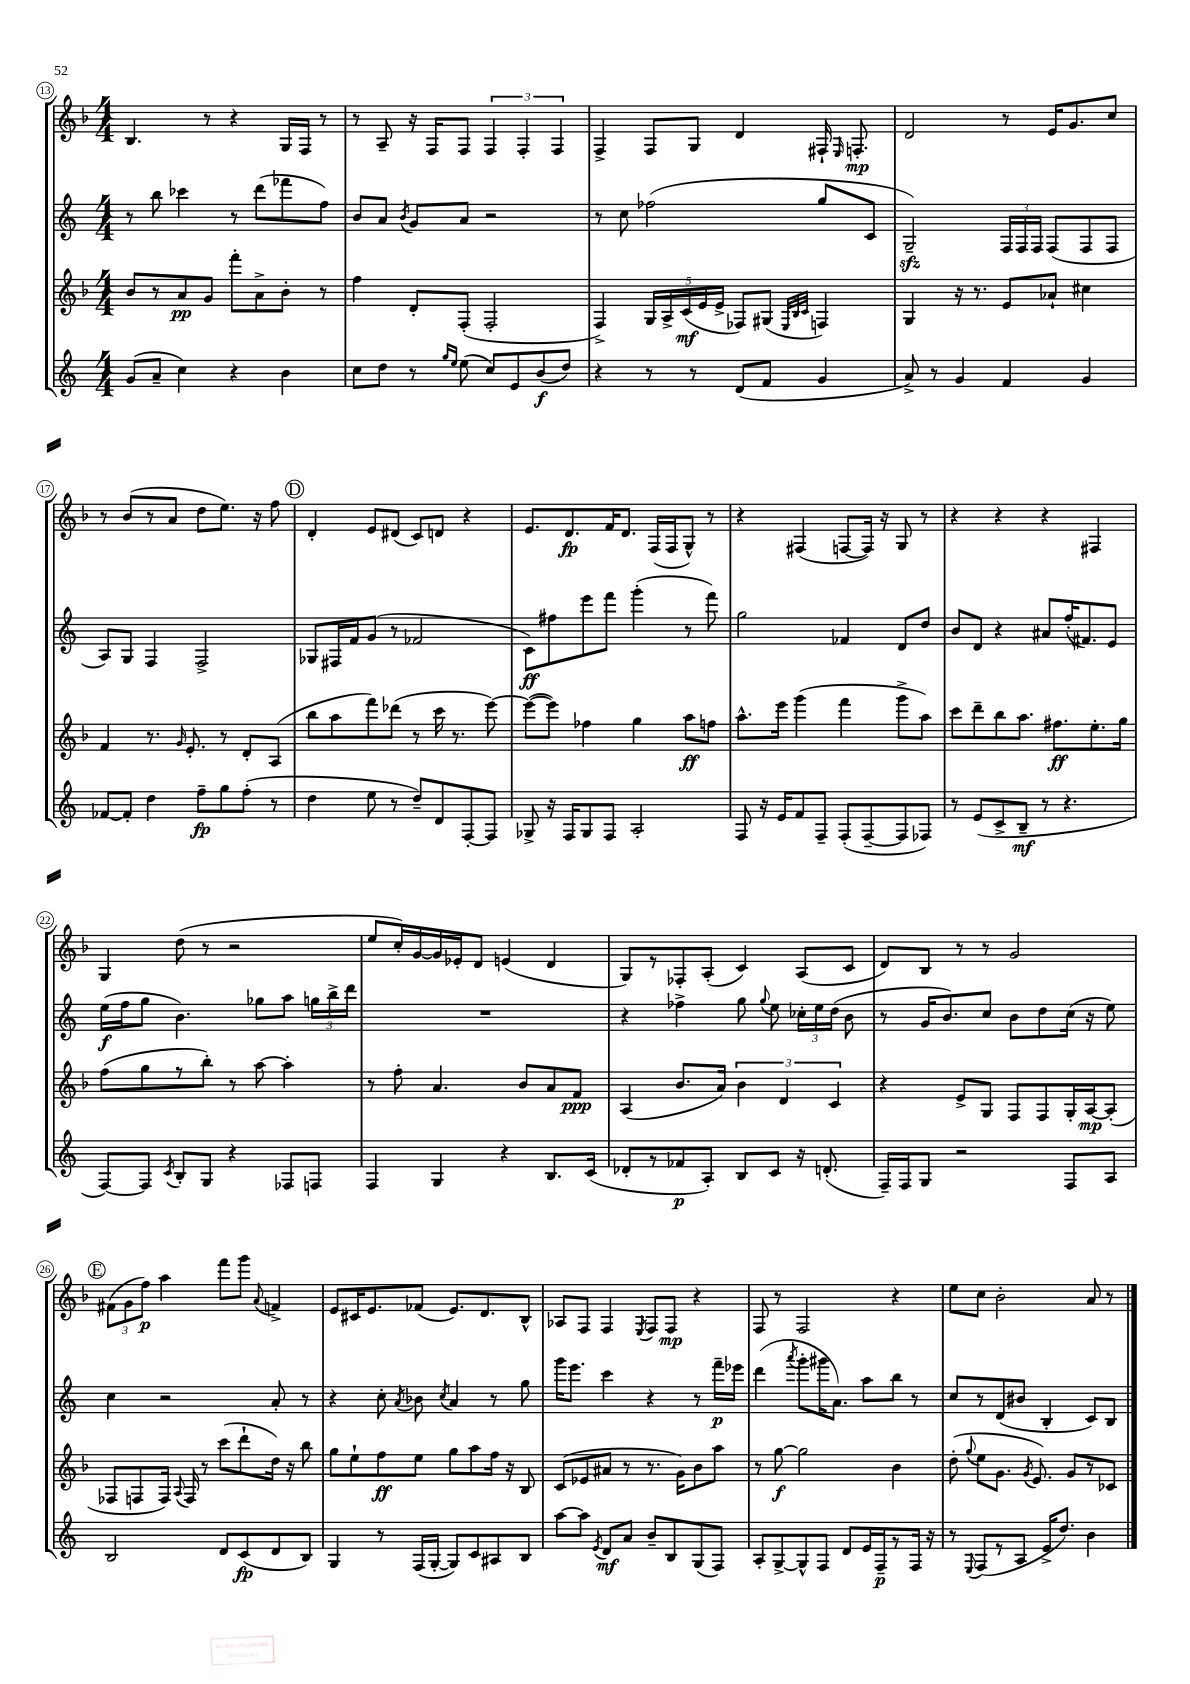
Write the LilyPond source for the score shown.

<<
\new StaffGroup <<
\new Staff = "s0" {
    \clef treble \key f \major \numericTimeSignature \time 4/4
    \autoBeamOff bes4. r8 r4 g16[ f16] r8 |
    r8 a8-- r16 f16[ f8] \tuplet 3/2 { f4 f4-. f4 } |
    f4-> f8[ g8] d'4 fis16-! \grace { e16 } f8.-.\mp |
    d'2 r8 e'16[ g'8. c''8] |
    r8 bes'8[( r8 a'8] d''8[ e''8.]) r16 f''8 |
    \mark \markup { \circle "D" } d'4-. e'8[ dis'8]( c'8[) d'8] r4 |
    e'8.[ d'8.\fp f'16 d'8.] f16[( f16 g8]-^) r8 |
    r4 fis4( f8[~ f16]) r16 g8 r8 |
    r4 r4 r4 fis4 |
    g4 d''8( r8 r2 |
    e''8[ c''16-.) g'16~ g'16 ees'16-. d'8] e'4( d'4 |
    g8[) r8 fes8-. a8]-.( c'4) a8[( c'8] |
    d'8[) bes8] r8 r8 g'2 |
    \mark \markup { \circle "E" } \tuplet 3/2 { fis'8[( g'8 f''8]\p) } a''4 f'''8[ g'''8] \appoggiatura { a'8 } f'4-> |
    e'8[ cis'16 e'8. fes'8]( e'8.[) d'8. bes8]-^ |
    aes8[ f8] f4 \acciaccatura { e8 } f8[ f8]\mp r4 |
    f8 r8 f2 r4 |
    e''8[ c''8] bes'2-. a'8 r8 \bar "|." |
}
\new Staff = "s1" {
    \clef treble \key c \major \numericTimeSignature \time 4/4
    \autoBeamOff r8 b''8 ces'''4 r8 d'''8[( fes'''8 f''8]) |
    b'8[ a'8] \acciaccatura { b'8 } g'8[ a'8] r2 |
    r8 c''8 fes''2( g''8[ c'8] |
    g2--\sfz) \tuplet 3/2 { f16[ f16 f16] } f8[( f8 f8] |
    a8[) g8] f4 f2-> |
    \mark \markup { \circle "D" } ges8[ fis16 f'16 g'8]( r8 fes'2 |
    c'8[\ff) fis''8 e'''8 f'''8] g'''4-.( r8 f'''8) |
    g''2 fes'4 d'8[ d''8] |
    b'8[ d'8] r4 ais'8[ f''16-.( fis'8.) e'8] |
    e''16[\f( f''16 g''8] b'4.) ges''8[ a''8] \tuplet 3/2 { g''16[ b''16-> d'''16] } |
    R1 |
    r4 fes''4-> g''8 \appoggiatura { g''8 } e''8 \tuplet 3/2 { ces''16[-. e''16 d''16]( } b'8 |
    r8 g'16[ b'8.) c''8] b'8[ d''8 c''16]( r16 e''8) |
    \mark \markup { \circle "E" } c''4 r2 a'8-. r8 |
    r4 c''8-. \acciaccatura { a'8 } bes'8 \acciaccatura { c''8 } a'4 r8 g''8 |
    g'''16[ e'''8.] c'''4 r4 r8 f'''16[--\p ees'''16] |
    d'''4( \acciaccatura { a'''8 } g'''8[-. gis'''16 a'8.]) a''8[ b''8] r8 |
    c''8[ r8 d'8( bis'8] b4-. c'8[) b8] \bar "|." |
}
\new Staff = "s2" {
    \clef treble \key f \major \numericTimeSignature \time 4/4
    \autoBeamOff bes'8[ r8 a'8\pp g'8] f'''8[-. a'8-> bes'8]-. r8 |
    f''4 d'8[-. f8]-.( f2-. |
    f4->) \tuplet 5/4 { g16[ a16-> c'16\mf( e'16 e'16]-> } fes8[) gis8]( \grace { e32[ bes32 c'32] } f4) |
    g4 r16 r8. e'8[ aes'8]-! cis''4 |
    f'4 r8. \grace { g'16 } e'8.-. r8 d'8[-. a8]( |
    \mark \markup { \circle "D" } bes''8[ a''8 f'''8) des'''8]( r8 c'''16 r8. e'''8~) |
    e'''8[~( e'''8]) fes''4 g''4 a''8[\ff f''8] |
    a''8.[-^ e'''16] g'''4( f'''4 g'''8[-> a''8]) |
    c'''8[ d'''8-- bes''8 a''8.] fis''8.[\ff e''8.-. g''16] |
    f''8[( g''8 r8 bes''8]-.) r8 a''8~ a''4-. |
    r8 f''8-. a'4. bes'8[ a'8 f'8]\ppp |
    a4( bes'8.[ a'16]) \tuplet 3/2 { bes'4 d'4 c'4 } |
    r4 e'8[-> g8] f8[ f8 g16-. a16~\mp a8]-.( |
    \mark \markup { \circle "E" } fes8[ f8 f16]) \appoggiatura { a8 } f16 r8 c'''8[( d'''8-! d''16]) r16 bes''8 |
    g''8[ e''8-! f''8\ff e''8] g''8[ a''8 f''16] r16 bes8 |
    c'8[( ees'8 ais'8] r8 r8. g'16[) bes'8 a''8] |
    r8 g''8~\f g''2 bes'4 |
    d''8-.( \appoggiatura { g''8 } e''8[ g'8.] \acciaccatura { g'8 } e'8.) g'8[ r8 ces'8] \bar "|." |
}
\new Staff = "s3" {
    \clef treble \key c \major \numericTimeSignature \time 4/4
    \autoBeamOff g'8[( a'8]-- c''4) r4 b'4 |
    c''8[ d''8] r8 \grace { g''16[ e''16] } e''8( c''8[) e'8 b'8\f( d''8]) |
    r4 r8 r8 d'8[( f'8] g'4 |
    a'8->) r8 g'4 f'4 g'4 |
    fes'8[~ fes'8]-. d''4 f''8[--\fp g''8 f''8]-.( r8 |
    \mark \markup { \circle "D" } d''4 e''8 r8 d''8[--) d'8 f8~-. f8] |
    ges8-> r16 f16[ ges8 f8] a2-. |
    f8 r16 e'16[ f'8 f8]-- f8[-.( f8~-- f8 fes8]) |
    r8 e'8[( c'8-> b8]--\mf r8 r4. |
    f8[~) f8] \acciaccatura { c'8 } b8[-. g8] r4 fes8[ f8] |
    f4 g4 r4 b8.[ c'16]( |
    des'8[-. r8 fes'8\p a8]-.) b8[ c'8] r16 d'8.-.( |
    f16[--) f16 g8] r2 f8[ a8] |
    \mark \markup { \circle "E" } b2 d'8[ c'8\fp( d'8 b8]) |
    g4 r8 f16[( g16]~-. g8[) c'8 ais8 b8] |
    a''8[~ a''8] \acciaccatura { e'8 } d'8[\mf a'8] b'8[-- b8 g8( f8]) |
    a8[-. g8~-> g8-^ f8] d'8[ e'16 f16--\p r8 f16] r16 |
    r8 \appoggiatura { e8 } f8[( r8 a8] e'16[-> d''8.]) b'4 \bar "|." |
}
>>
>>
\layout { \context { \Score currentBarNumber = #13 \override BarNumber.stencil = #(make-stencil-circler 0.1 0.3 ly:text-interface::print) } }
